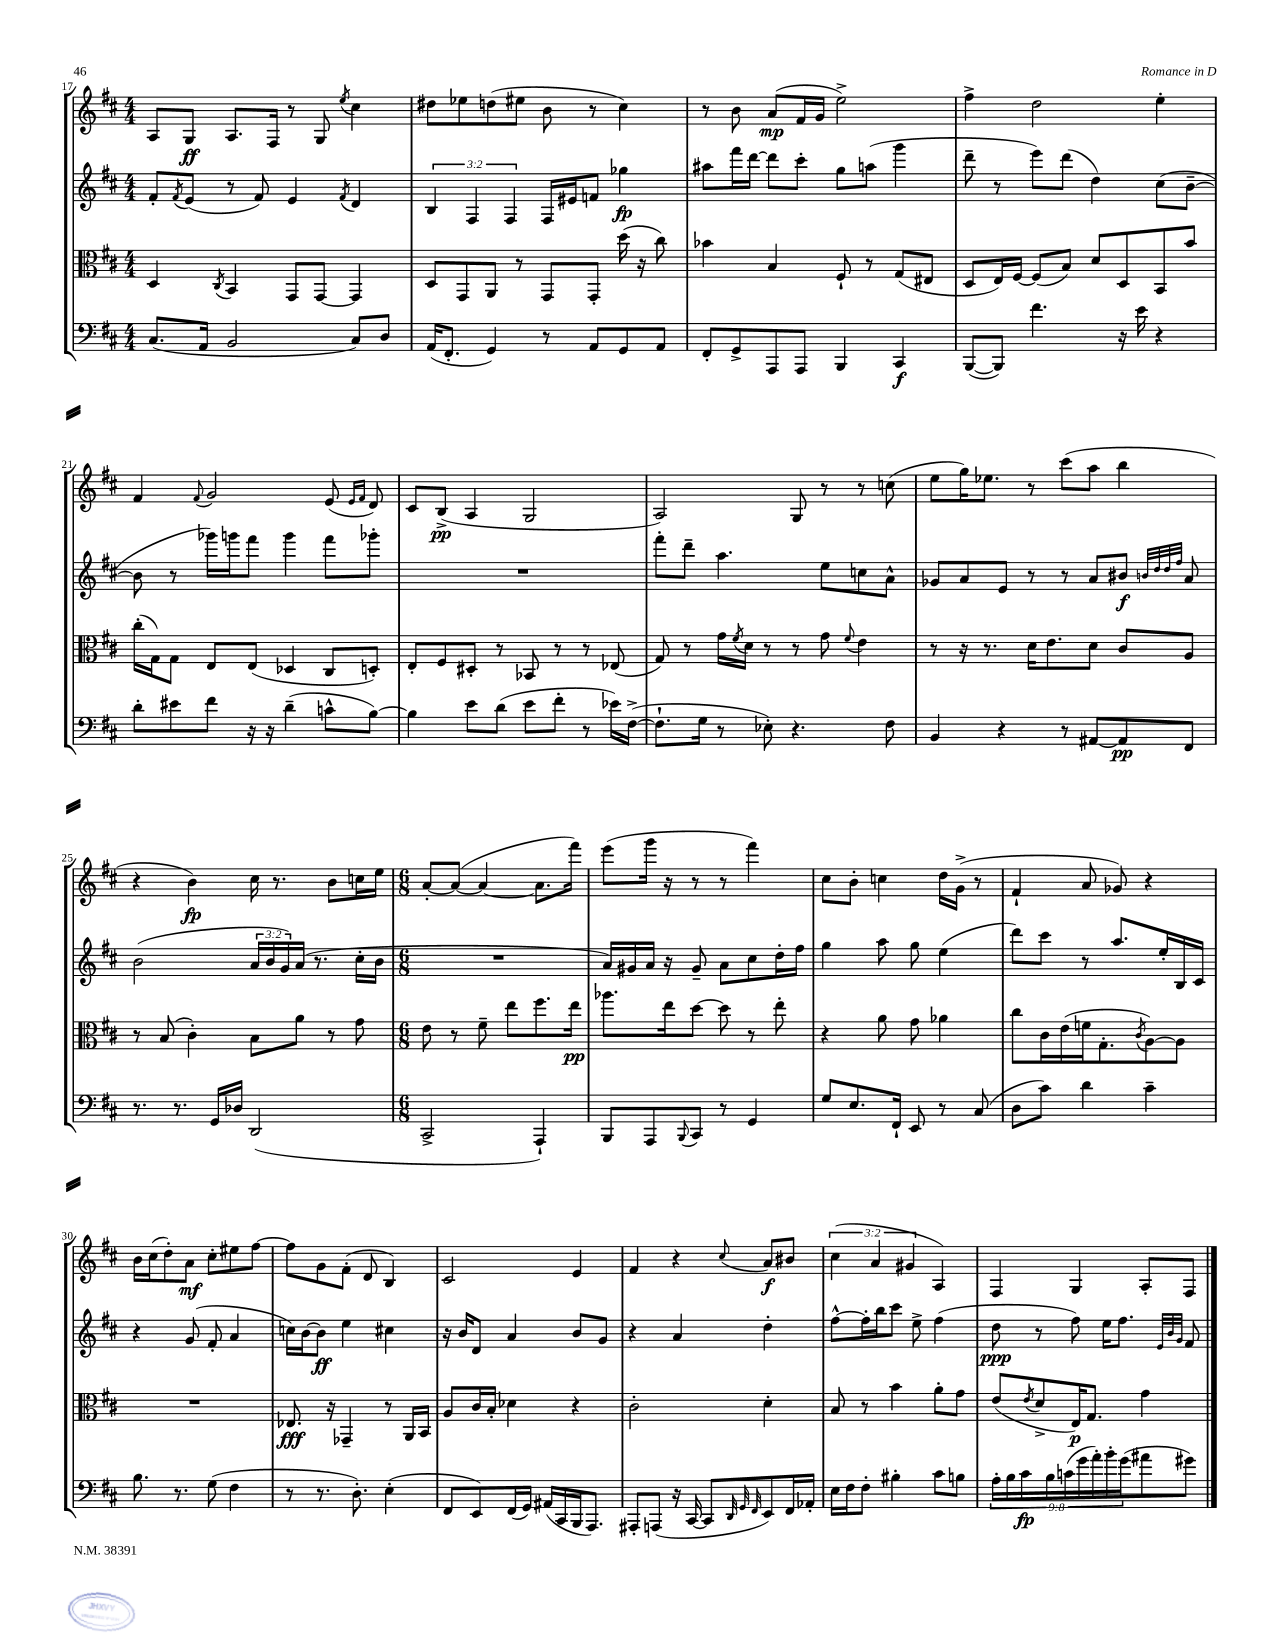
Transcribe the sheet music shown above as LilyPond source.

<<
\new StaffGroup <<
\new Staff = "s0" {
    \clef treble \key d \major \numericTimeSignature \time 4/4 \override Staff.TupletNumber.text = #tuplet-number::calc-fraction-text
    a8 g8\ff a8. fis16 r8 g8 \acciaccatura { e''8 } cis''4 |
    dis''8 ees''8 d''8( eis''8 b'8 r8 cis''4) |
    r8 b'8 a'8\mp( fis'16 g'16 e''2->) |
    fis''4-> d''2 e''4-. |
    fis'4 \appoggiatura { fis'8 } g'2 e'8( \grace { e'16 fis'16 } d'8) |
    cis'8 b8->\pp( a4 g2 |
    a2) g8 r8 r8 c''8( |
    e''8 g''16) ees''8. r8 cis'''8( a''8 b''4 |
    r4 b'4\fp) cis''16 r8. b'8 c''16 e''16 |
    \numericTimeSignature \time 6/8 a'8~-. a'8~( a'4~ a'8. fis'''16) |
    e'''8( g'''16 r16 r8 r8 fis'''4) |
    cis''8 b'8-. c''4 d''16 g'16->( r8 |
    fis'4-! a'8 ges'8) r4 |
    b'16 cis''16( d''8-.) a'8\mf cis''8-. eis''8 fis''8~ |
    fis''8 g'8 fis'8-.( d'8 b4) |
    cis'2 e'4 |
    fis'4 r4 \appoggiatura { cis''8 } a'8\f bis'8 |
    \tuplet 3/2 { cis''4( a'4 gis'4 } a4) |
    fis4 g4 a8-. fis8 \bar "|." |
}
\new Staff = "s1" {
    \clef treble \key d \major \numericTimeSignature \time 4/4 \override Staff.TupletNumber.text = #tuplet-number::calc-fraction-text
    fis'8-. \acciaccatura { fis'8 } e'8( r8 fis'8) e'4 \acciaccatura { fis'8 } d'4 |
    \tuplet 3/2 { b4 fis4 fis4 } fis16 eis'16 f'8 ges''4\fp |
    ais''8 fis'''16 d'''16~ d'''8 cis'''8-. g''8 a''8( g'''4 |
    d'''8-- r8 e'''8) d'''8( d''4) cis''8( b'8~-- |
    b'8 r8 ges'''16) g'''16 fis'''8 g'''4 fis'''8 ges'''8-. |
    R1 |
    fis'''8-. d'''8-- a''4. e''8 c''8 a'8-^ |
    ges'8 a'8 e'8 r8 r8 a'8 bis'8\f \grace { b'32 d''32 d''32 fis''32 } a'8 |
    b'2( \tuplet 3/2 { a'16 b'16 g'16) } a'16( r8. cis''16-. b'16 |
    \numericTimeSignature \time 6/8 R2. |
    a'16) gis'16 a'16 r16 gis'8-- a'8 cis''8 d''16-. fis''16 |
    g''4 a''8 g''8 e''4( |
    d'''8) cis'''8 r8 a''8. e''16-. b16 cis'16 |
    r4 g'8( fis'8-. a'4 |
    c''16) b'16~ b'8\ff e''4 cis''4 |
    r16 b'16 d'8 a'4 b'8 g'8 |
    r4 a'4 d''4-. |
    fis''8~-^ fis''16-. b''16 cis'''8 e''8-> fis''4( |
    d''8\ppp r8 fis''8) e''16 fis''8. \grace { e'32 b'32 g'32 } fis'8 \bar "|." |
}
\new Staff = "s2" {
    \clef alto \key d \major \numericTimeSignature \time 4/4
    d4 \acciaccatura { cis8 } b,4 g,8 g,8~ g,4 |
    d8 g,8 a,8 r8 g,8 g,8-. d''16( r16 cis''8) |
    bes'4 b4 fis8-! r8 g8( eis8 |
    d8 e16) fis16~ fis8( b8) d'8 d8 b,8 b'8 |
    cis''16-.( g16) g8 e8 e8( des4 cis8 d8-.) |
    e8-. fis8 dis8-. r8 bes,8 r8 r8 ees8( |
    g8) r8 g'16 \acciaccatura { fis'8 } d'16 r8 r8 g'8 \appoggiatura { fis'8 } e'4 |
    r8 r16 r8. d'16 e'8. d'8 cis'8 a8 |
    r8 b8( cis'4-.) b8 a'8 r8 g'8 |
    \numericTimeSignature \time 6/8 e'8 r8 fis'8-- e''8 fis''8. e''16\pp |
    aes''8. e''16 d''8~ d''8 r8 e''8-. |
    r4 a'8 g'8 aes'4 |
    cis''8 cis'16 e'16( f'16 g8.-. \acciaccatura { cis'8 } a8~) a8 |
    R2. |
    ees8.\fff r16 ges,4-- r8 a,16 b,16 |
    a8 cis'16 b16-. des'4 r4 |
    cis'2-. d'4-. |
    b8 r8 b'4 a'8-. g'8 |
    e'8( \acciaccatura { e'8 } d'8-> e16\p) g8. g'4 \bar "|." |
}
\new Staff = "s3" {
    \clef bass \key d \major \numericTimeSignature \time 4/4 \override Staff.TupletNumber.text = #tuplet-number::calc-fraction-text
    cis8.( a,16 b,2 cis8) d8 |
    a,16( fis,8.-. g,4) r8 a,8 g,8 a,8 |
    fis,8-. g,8-> a,,8 a,,8 b,,4 cis,4\f |
    b,,8~( b,,8) fis'4. r16 e'16 r4 |
    d'8-. eis'8 fis'8 r16 r16 d'4--( c'8-^ b8~) |
    b4 e'8 d'8( e'8 fis'8-. r8 ees'16) fis16~->( |
    fis8.-! g16 r8 ees8-.) r4. fis8 |
    b,4 r4 r8 ais,8~ ais,8\pp fis,8 |
    r8. r8. g,16 des16 d,2( |
    \numericTimeSignature \time 6/8 cis,2-> a,,4-!) |
    b,,8 a,,8 \appoggiatura { b,,8 } cis,8 r8 g,4 |
    g8 e8. fis,16-! e,8 r8 cis8( |
    d8 cis'8) d'4 cis'4-- |
    b8. r8. g8( fis4 |
    r8 r8. d8.-.) e4-.( |
    fis,8 e,8) fis,16( g,16) ais,16( cis,16 b,,16 a,,8.) |
    ais,,8-. a,,8( r16 cis,16~ cis,8 \grace { d,32 g,32 fis,32 } e,8) fis,16 aes,16-. |
    e16 fis16 fis8-. bis4-. cis'8 b8 |
    \tuplet 9/8 { a16-. b16 cis'16\fp b16 c'16( g'16 a'16-.) b'16-. g'16( } ais'8 gis'8) \bar "|." |
}
>>
>>
\layout { \context { \Score currentBarNumber = #17 } }
